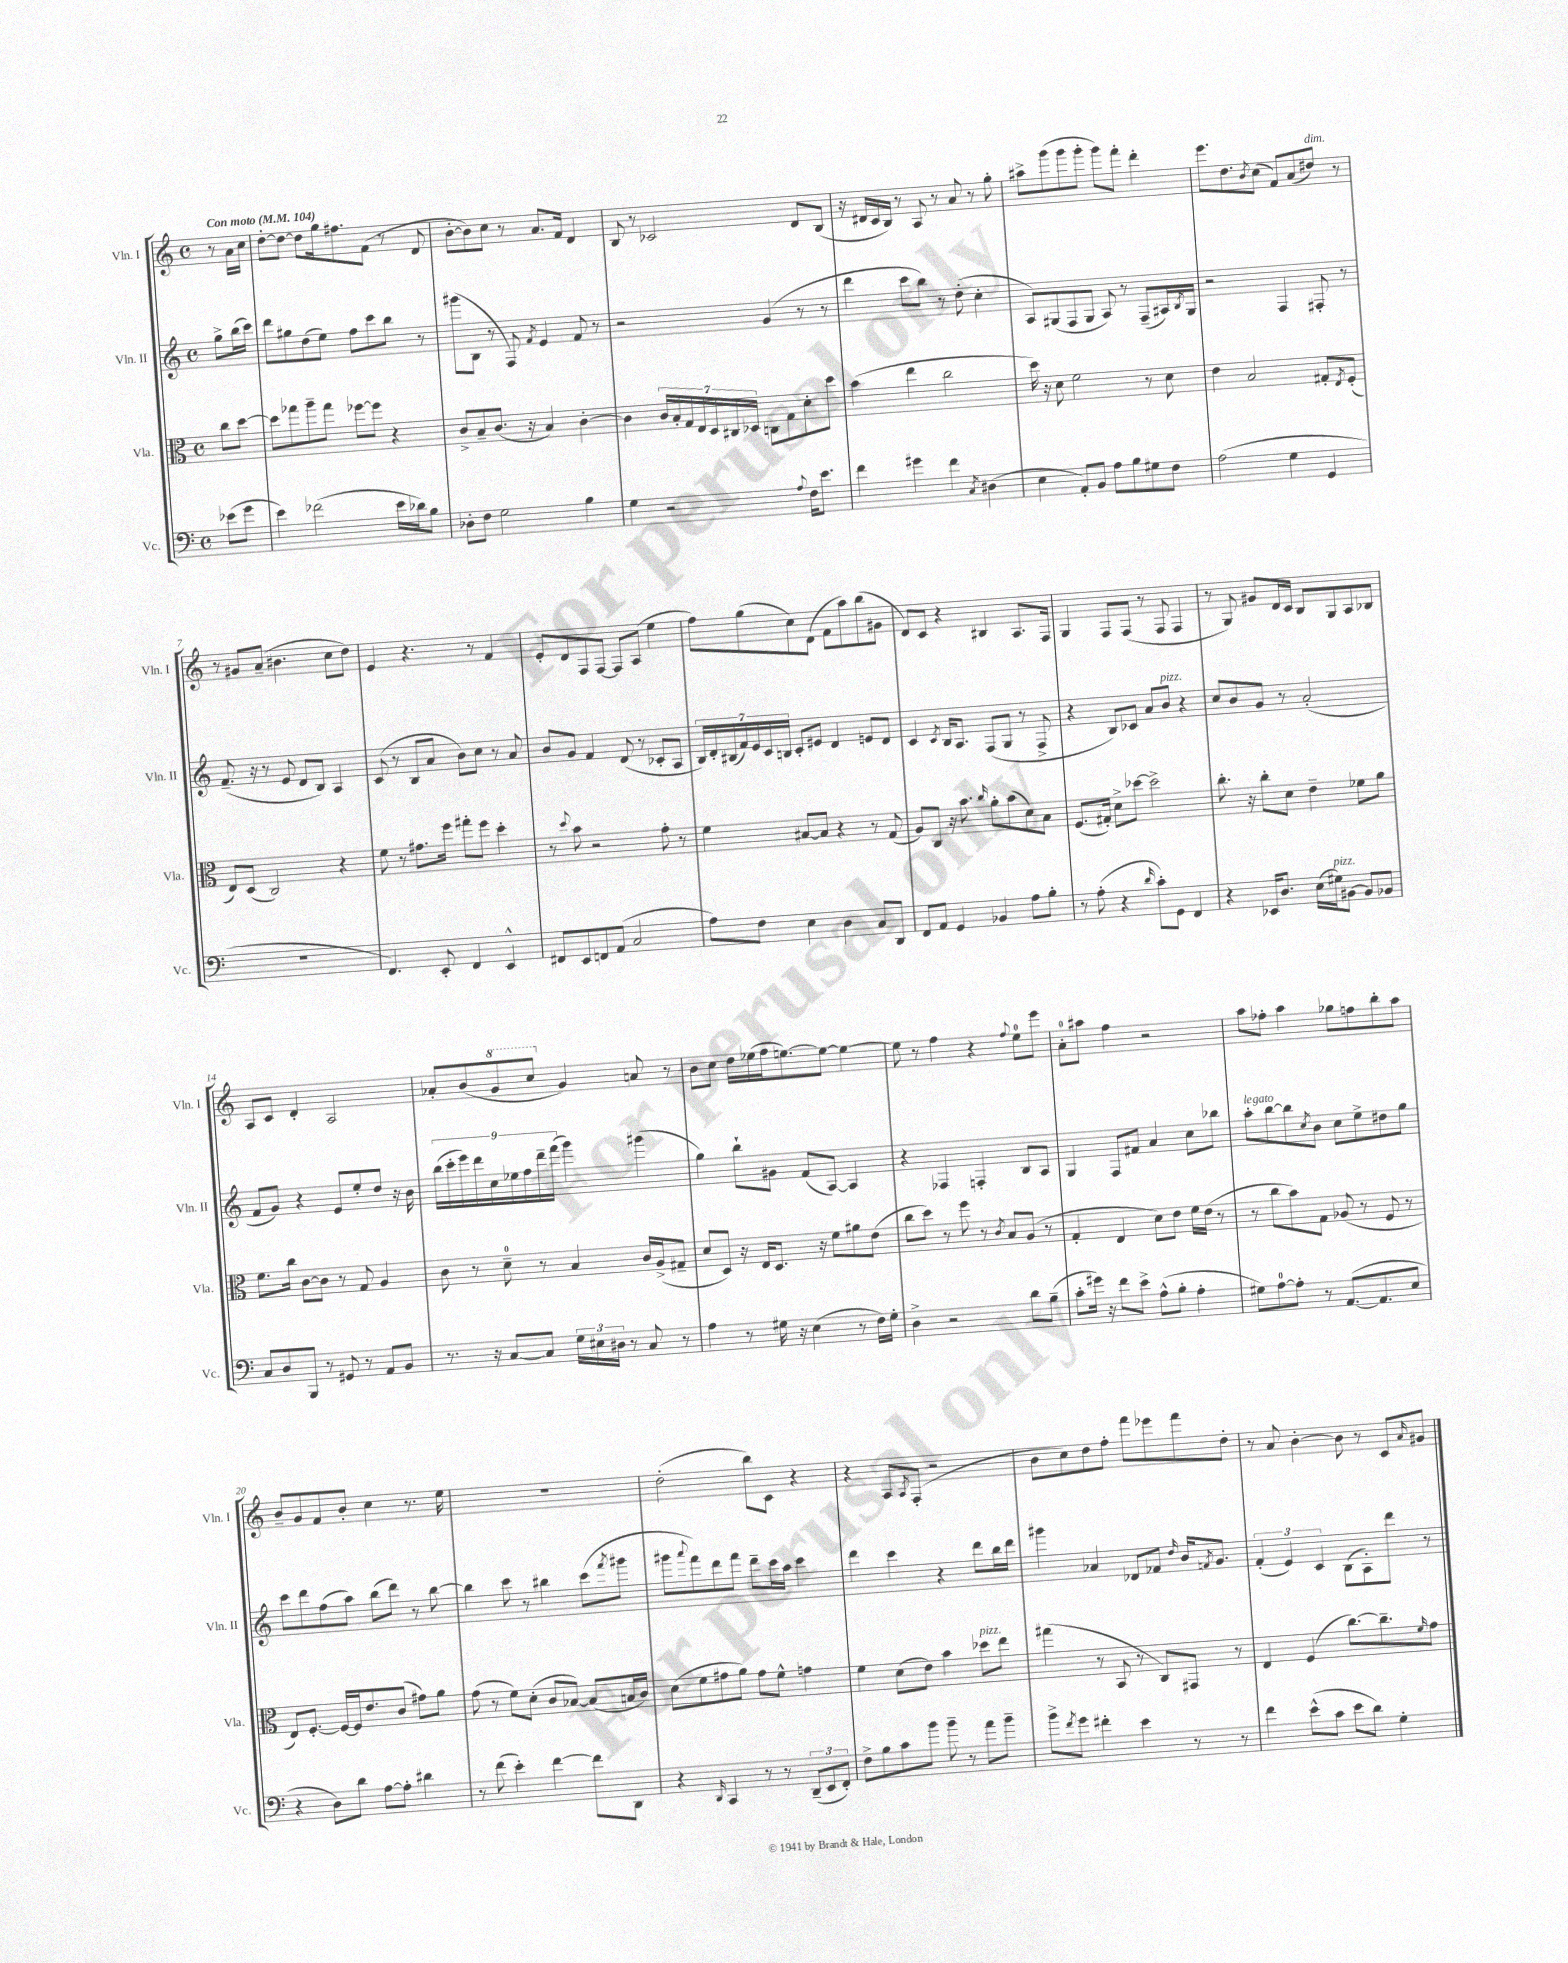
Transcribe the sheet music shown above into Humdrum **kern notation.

**kern	**kern	**kern	**kern
*part4	*part3	*part2	*part1
*staff4	*staff3	*staff2	*staff1
*I"Vc.	*I"Vla.	*I"Vln. II	*I"Vln. I
*I'Vc.	*I'Vla.	*I'Vln. II	*I'Vln. I
*clefF4	*clefC3	*clefG2	*clefG2
*k[]	*k[]	*k[]	*k[]
*M4/4	*M4/4	*M4/4	*M4/4
*met(c)	*met(c)	*met(c)	*met(c)
*MM104	*MM104	*MM104	*MM104
=	=	=	=
!	!	!	!LO:TX:a:B:t=Con moto
(8e-X\L	8cc\L	8gg^\L	8r
8g\J	[8dd\J	(16bb\L	16a\LL
.	.	16ccc\JJ)	16cc\JJ
=1	=1	=1	=1
4e\)	8dd\L]	8ddd\L	[8dd'\L
.	8gg-X\	8gg#X\	8dd\J_
(2f-X\	8aa~\	(8dd\	8dd\L]
.	8gg-\J	8ee\J)	16gg\k
.	.	.	8.ff#X\
.	[8ff-X\L	8ff\L	.
.	8ff-\J]	8ccc\	(8f\J
16e\LL	4r	8bb\J	8r
16d-X\J)	.	.	.
8B\J	.	8r	8d/
=2	=2	=2	=2
8D-X'\L	8c^/L	(8ggg#X\L	[8b'\L
8F\J	8B~/	8B\J	8b\])
2G\	(8.c/J	8r	8cc\J
.	.	8F/)	8r
.	16r	.	.
.	.	8qf/	.
.	4B/)	4e/	8.a/L
.	.	.	16f/Jk
4B\	[4c'\	8f/	4d/
.	.	8r	.
=3	=3	=3	=3
4G\	4c\]	2r	8B/
.	.	.	8r
2r	28c/LL	.	2c-X/
.	28B'/	.	.
.	28G/	.	.
.	28E/	.	.
.	28D/	.	.
.	28C#X/	.	.
.	28D-X/JJ	.	.
.	8Cn\L	(4g/	.
.	8G\	.	.
8qqA/	.	.	.
16F\KL	8d'\	8r	8d/L
8.e\J	.	.	.
.	8dd\J	8r	(8B/J
=4	=4	=4	=4
4f\	(4b\	4ddd\	16r
.	.	.	16d#X/LL
.	.	.	16c/
.	.	.	16B/JJ)
4g#X\	4ee\	8ccc\L	8r
.	.	8bb\J)	8A/
4f\	2cc\	8r	8r
.	.	(8dd'\	8a/
8qC/	.	.	.
(4D#X\	.	4cc'\	8r
.	.	.	8gg'\
=5	=5	=5	=5
4E\	16dd\)	8A/L)	8aa#X^\L
.	16r	.	.
.	8d\	(8G#X/	(8ggg\
8AA'/L)	2f\	8F/	8ggg\
8BB/J	.	8G#/J	8ggg'\J
8A\L	.	8A/)	8ggg\L)
8B\	.	8r	8fff'\J
8G#X\	8r	(8F~/L	4ddd'\
8F\J	8d\	16A#X/L)	.
.	.	8qB/	.
.	.	16G#/JJ	.
=6	=6	=6	=6
(2A\	4e\	2r	8.eee\L
.	.	.	8.dd\
.	2B/	.	.
.	.	.	8qb/
.	.	.	(8cc\J
4G\	.	4F/	8f/L)
.	.	.	(8a/
!	!	!	!LO:TX:a:i:t=dim.
4GG/	8G#X'/L	8F#X'/	8dd#X/J)
.	8qE/	.	.
.	(8F'/J	8r	8r
!!LO:LB:g=z
=7	=7	=7	=7
1r	8E/L)	(8.f~/	8r
.	(8D/J	.	8g#X/L
.	.	16r	.
.	2C/)	8r	(8a~/J
.	.	8e/	4.b#X\
.	.	8d/L	.
.	.	8B/J)	.
.	4r	4A/	8cc\L
.	.	.	8dd\J)
=8	=8	=8	=8
4.FF/)	8f\	(8c/	4e/
.	8r	8r	.
.	8.g#X\L	8B/L	4.r
8EE'/	.	8a/J	.
.	16ff\Jk	.	.
4FF/	8gg#X'\L	8b\L)	.
.	8ff\J	8cc\J	8r
4EE^^/	4dd'\	8r	4f/
.	.	8a/	.
=9	=9	=9	=9
8FF#X/L	8r	8b/L	8e'/L
.	8qqdd/	.	.
8EE/	8b\	8g/J	8d/
8FFn/	2r	4f/	8F/
(8AA/J	.	.	[8F/J
2C/	.	(8d/	8F/L]
.	.	8r	(8A/J
.	8g'\	8c-X'/L	4ee\
.	8r	8A/J	.
=10	=10	=10	=10
8A\L)	4f\	28B/LL)	8ff\L)
.	.	28d'/	.
.	.	(28B#X/	.
.	.	28f/)	.
8F\J	.	.	(8gg\
.	.	28e/	.
.	.	28c/	.
.	.	28Bn/JJ	.
4E\	[8B#X/L	8c'/L	8cc\)
.	8B#/J]	8e#X/J	(8d\J
4D\	4r	4d/	8f\L
.	.	.	8aa\)
8C/L	8r	8en/L	(8bb\
8DD/J	(8G/	8d/J	8g#X\J
=11	=11	=11	=11
8FF/L	8A/L)	4c/	8d/L)
8AA/J	8C/J	.	8c/J
.	.	8qc/	.
4GG/	16r	16B/KL	4r
.	8.b\	8.A/J	.
.	16qqcc/	.	.
4BB-X/	8a'\L	(8F/L	4B#X/
.	(8b\	8G/J	.
8A\L	8d\)	8r	8.A/L
8B'\J	8B\J	8F^/	.
.	.	.	16F/Jk
=12	=12	=12	=12
8r	(8.F/L	4r	4G/
(8A'\	.	.	.
.	16G#X'/Jk)	.	.
4r	8d^\L	8B/L)	8F/L
.	[8dd-X\J	8c-X/J	(8F/J
16qqd/	.	.	.
8c'\L)	2dd-^\]	8a/L	8r
!	!	!LO:TX:a:i:t=pizz.	!
8GG\J	.	8b/J	8F/
4FF/	.	4r	4F/
=13	=13	=13	=13
4r	8.cc'\	8cc/L	8r
.	.	8b/	8G/)
.	16r	.	.
16EE-X/KL	8cc'\L	8g/J	8g#X/L
8.D/J	.	.	.
.	8d\J	8r	16d/L
.	.	.	16c/JJ
(16E\LL	4e~\	(2a'/	8B/L
!LO:TX:a:i:t=pizz.	!	!	!
16G#X\J)	.	.	.
[8BB#X\J	.	.	8G/
8BB#/L]	8f-X\L	.	8A/
8BB-X/J	8a\J	.	8B-X/J
!!LO:LB:g=z
=14	=14	=14	=14
8C/L	8.f\L	8f/L	8A/L
8D/	.	8g/J)	8c/J
.	16cc\Jk	.	.
8BBB/J	[8c\L	4r	4d'/
8r	8c\J]	.	.
8GG#X/	8r	8e/L	2A/
8r	8G/	8ee'/	.
8AA/L	4A/	8dd/J	.
8BB/J	.	16r	.
.	.	16b\	.
=15	=15	=15	=15
8.r	8c\	(18bb\LL	8a-X'/L
.	.	18ccc'\	.
.	.	18eee\)	.
.	8r	.	(8b/
.	.	18ddd\	.
16r	.	.	.
.	.	18cc\	.
*	*	*	*8va
[8C/L	8d~\	.	8gg/
.	.	18ee-X\	.
.	.	18ff\	.
8C/J]	8r	.	8ccc/J
.	.	18ddd~\	.
.	.	(18fff\JJ	.
*	*	*	*X8va
24G\LL	4B/	4ggg\)	4g/)
24E#X\	.	.	.
24D#X\JJ	.	.	.
8r	.	.	.
8C/	16c/LL	(4ggg#X\	8an/
.	(16A^/J	.	.
8r	8G#X~/J	.	8r
=16	=16	=16	=16
4A\	8d/L	4gg\)	8b\L
.	8D/J)	.	8cc\J
8r	16r	8bb`\L	16dd\LL
.	16E/KL	.	(16ee-X\
16G#X\	8.D/J	8g#X\J	16ff\J
16r	.	.	[8.een\)
(4E\	.	(8f/L	.
.	16r	.	.
.	8f\L	[8A/J)	8ee\J_
8r	8a#X\	4A/]	4ee\_
16F\LL)	(8e\J	.	.
16G#'\JJ	.	.	.
=17	=17	=17	=17
4D^\	8cc\L	4r	8ee\]
.	8dd\J)	.	8r
2r	8r	4F-X/	4ff\
.	8ff\	.	.
.	8r	4Fn'/	4r
.	8qc/	.	.
.	8B/L	.	.
.	.	.	8qqff/
8d\L	(8A/J	8B/L	8ee\L
(8B~\J	8r	8A/J	8eee\J
=18	=18	=18	=18
8c'\L	4G'/	4G/	8a'\L
16g#X\Jk)	.	.	8aa#X\J
16r	.	.	.
8f\L	4E/	8F/L	4ff\
8e^\J	.	8f#X/J	.
(8A^^\L	8d\L)	4a/	2r
8B'\J	8e\J	.	.
4A'\	16f\LL	8cc\L	.
.	(16e\JJ	.	.
.	8r	8bb-X\J	.
=19	=19	=19	=19
!	!	!LO:TX:a:i:t=legato	!
8G#X\L)	8r	8aa'\L	8aa\L
[8A\	8cc\L	[8bb\	8ff-X'\J
8A'\J]	8b\)	8bb\]	4aa\
.	.	8qcc/	.
8r	8G\J	8b\J	.
([8.AA/L	(8A-X/	8cc\L	8gg-X\L
.	8r	8ee^\	8ffn\
8.AA/]	.	.	.
.	8F/	8dd#X\	8bb'\
8E/J	8r	8gg\J	8aa\J
!!LO:LB:g=z
=20	=20	=20	=20
4r	8E/L)	8ccc\L	8b~/L
.	[8.F'/J	8ddd\	8g/
8D\L)	.	(8ff\	8f/
.	16F/LL_	.	.
8d\J	16F/J]	8aa\J)	8b'/J
.	8.e/	.	.
[8A\L	.	(8bb\L	4cc\
8A'\J]	(8c/J	8ddd\J)	.
4d#X\	8g#X\L)	8r	8.r
.	8a\J	[8bb\	.
.	.	.	16ee\
=21	=21	=21	=21
8r	(8g\	4bb\]	1r
(8f\	8r	.	.
4e'\)	8f\L)	8ccc\	.
.	(8d'\J	8r	.
[4f\	8c/L	4bb#X\	.
.	[8B-X/J)	.	.
8f\L]	(8B-/L]	(8ccc\L	.
.	.	8qfff/	.
8DD\J	16Bn/L	8ggg#X\J	.
.	16c/JJ)	.	.
=22	=22	=22	=22
4r	(8d\L	8ggg#X\L	(2dd'\
.	.	8qqaaa/	.
.	8f\	8fff\)	.
16qqDD/	.	.	.
4CC/	8g#X\	8ddd\	.
.	8a\J)	8fff\J	.
8r	8g#\L	8ddd~\L	8bb\L)
8r	8f^^\J	16ccc\L	8c\J
.	.	16aa\JJ	.
(12DD~/L	4gn\	4ccc\	4r
12EE/	.	.	.
12FF'/J)	.	.	.
=23	=23	=23	=23
8F^\L	4f\	4ddd\	4r
8B\	.	.	.
8c\	(8d\L	4ccc\	8A/L
.	.	.	8qA/
8b\J	8e\J)	.	(8F'/J
8b~\	4b\	4r	2r
8r	.	.	.
!	!LO:TX:a:i:t=pizz.	!	!
8a\L	8dd-X\L	8ddd\L	.
8b~\J	8ee\J	16bb\L	.
.	.	16ddd\JJ	.
=24	=24	=24	=24
8b^\L	(4gg#X\	4ggg#X\	8b\L
8qf/	.	.	.
8g\J	.	.	8cc\)
4f#X'\	8r	4a-X/	8dd\
.	8BB/	.	8ff'\J
4e\	8r	8d-X/L	8fff\L
.	8C/L)	8f-X/J	8eee-X\
.	.	16qqdd/	.
8r	8GG#X/J	16b/KL	8fff\
.	.	8qfn/	.
.	.	8.g/J	.
8r	8r	.	8dd'\J
=25	=25	=25	=25
4f\	4E/	(6f'/	8r
.	.	.	8a/
.	.	6e/)	.
(8e^^\L	(4F/	.	[4b'\
.	.	6c/	.
8c\J	.	.	.
8e\L	[8.cc\L)	(8B\L	8b\]
8d\J)	.	8A'\)	8r
.	8.cc~\]	.	.
4G'\	.	8ddd\J	8c/L
.	16qqf/	.	16qqa/
.	8g\J	8r	8g#X/J
==	==	==	==
*-	*-	*-	*-
